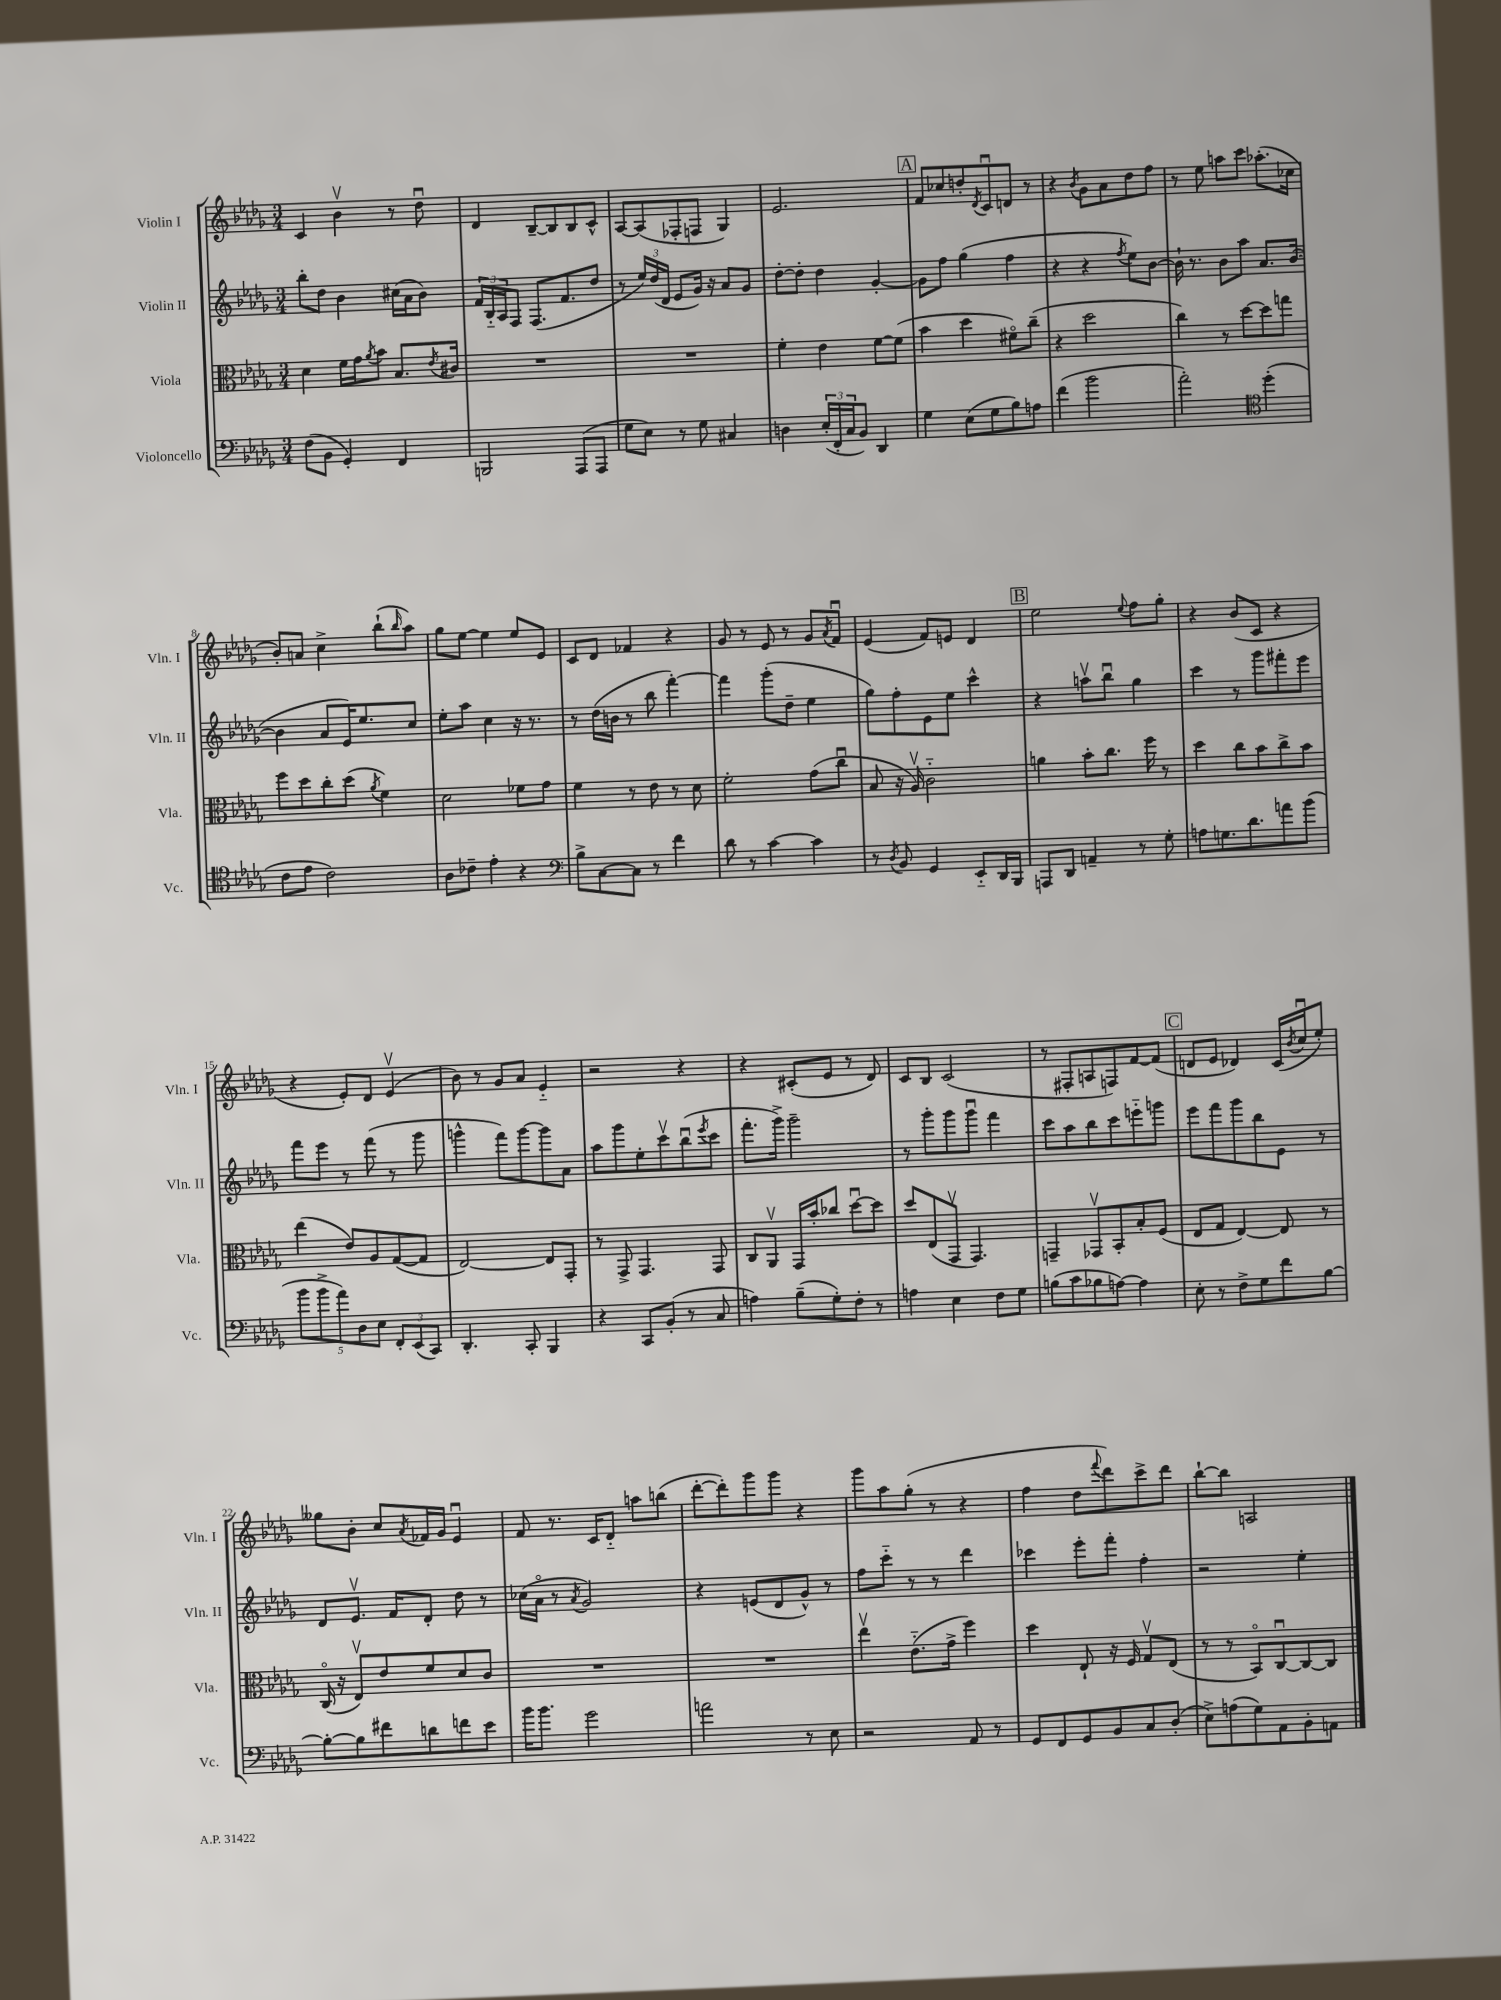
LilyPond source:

<<
\new StaffGroup <<
\new Staff = "s0" \with { instrumentName = "Violin I" shortInstrumentName = "Vln. I" } {
    \clef treble \key des \major \numericTimeSignature \time 3/4
    c'4 bes'4\upbow r8 des''8\downbow |
    des'4 bes8~-- bes8 bes8 c'8-^ |
    aes8~ aes8( fes8-. f8 ges4) |
    ees'2. |
    \mark \markup { \box "A" } f'8 ces''8 d''8-. \acciaccatura { des'8 } c'8\downbow d'8 r8 |
    r4 \acciaccatura { bes'8 } ges'8 aes'8 des''8 f''8 |
    r8 ees''8 a''8 c'''8 aes''8.-.( ces''16 |
    bes'8-.) a'8 c''4-> bes''8-!( \grace { bes''16 } aes''8) |
    ges''8 ees''8~ ees''4 ees''8 ees'8 |
    c'8 des'8 fes'4 r4 |
    ges'8 r8 ees'8 r8 ges'8 \acciaccatura { aes'8 } f'8\downbow |
    ees'4( f'8) e'8 des'4 |
    \mark \markup { \box "B" } ees''2 \appoggiatura { ees''8 } f''8 ges''8-. |
    r4 bes'8( c'8 r4 |
    r4 ees'8-.) des'8 ees'4\upbow( |
    bes'8) r8 ges'8 aes'8 ees'4-_ |
    r2 r4 |
    r4 cis'8-.( ees'8 r8 des'8) |
    c'8 bes8 c'2( |
    r8 fis8-. a8 f8) f'8~ f'8( |
    \mark \markup { \box "C" } d'8 ees'8 des'4) c'16( \acciaccatura { bes'8 } c''16\downbow ees''8-.) |
    geses''8 bes'8-. c''8 \acciaccatura { aes'8 } fes'16 ges'16 ees'4\downbow |
    f'8 r8. c'16 des'8-_ a''8 b''8( |
    des'''8~-. des'''8-.) ges'''8 ges'''8 r4 |
    ges'''8 aes''8 ges''8-.( r8 r4 |
    f''4 des''8 \appoggiatura { f'''8 } des'''8) c'''8-> des'''8 |
    bes''8~-! bes''8 a2 \bar "|." |
}
\new Staff = "s1" \with { instrumentName = "Violin II" shortInstrumentName = "Vln. II" } {
    \clef treble \key des \major \numericTimeSignature \time 3/4
    bes''8-. des''8 bes'4 cis''16( aes'16 bes'8) |
    \tuplet 3/2 { f'16 bes16-_ aes16 } f8 f8.( f'8. des''8 |
    r8 \tuplet 3/2 { ees''16) des''16( des'16 } ees'8 ges'16) r16 aes'8 ges'8 |
    des''8~-. des''8-. des''4 ges'4~-. |
    \mark \markup { \box "A" } ges'8 f''8 ges''4( f''4 |
    r4 r4 \acciaccatura { f''8 } ees''8) bes'8~ |
    bes'16-! r8. bes'8 aes''8 aes'8. bes'16~( |
    bes'4 aes'8 ees'16) ees''8. c''8 |
    ees''8-. aes''8 c''4 r16 r8. |
    r8 des''16( b'16 r8 bes''8 f'''4~-.) |
    f'''4 ges'''8-.( des''8-- ees''4 |
    ges''8) f''8-. ees'8 ees''8 c'''4-^ |
    \mark \markup { \box "B" } r4 a''8\upbow bes''8\downbow ges''4 |
    c'''4 r8 ges'''8 fis'''8-. ees'''8 |
    f'''8 ees'''8 r8 f'''8( r8 ges'''8 |
    g'''4-^ f'''8) g'''8~ g'''8 aes'8 |
    aes''8 ges'''8 ees''8-. c'''8\upbow bes''8\downbow( \acciaccatura { ees'''8 } c'''8 |
    f'''8.-. ges'''16->) ges'''2-- |
    r8 ges'''8-. ges'''8 ges'''8\downbow f'''4 |
    c'''8 aes''8 bes''8 c'''8 e'''8-_ g'''8 |
    \mark \markup { \box "C" } ees'''8 f'''8 ges'''8 bes''8 ees'8 r8 |
    des'8 ees'8.\upbow f'16 des'8-. des''8 r8 |
    ces''16( aes'16\flageolet r8 \acciaccatura { aes'8 } ges'2) |
    r4 e'8( des'8 ges'8-^) r8 |
    f''8 c'''8-_ r8 r8 des'''4 |
    ces'''4 ees'''8-. f'''8-. f''4-. |
    r2 ees''4-. \bar "|." |
}
\new Staff = "s2" \with { instrumentName = "Viola" shortInstrumentName = "Vla." } {
    \clef alto \key des \major \numericTimeSignature \time 3/4
    des'4 f'16 ges'16 \acciaccatura { aes'8 } bes'8 bes8. \acciaccatura { ees'8 } cis'16 |
    R2. |
    R2. |
    f'4-. ees'4 f'8~ f'8( |
    \mark \markup { \box "A" } bes'4 des''4 fis'8\flageolet) c''8--( |
    r4 des''2 |
    c''4) r8 des''8~ des''8 g''8 |
    f''8 des''8 c''8-. des''8( \acciaccatura { aes'8 } f'4) |
    des'2 fes'8 ges'8 |
    f'4 r8 ees'8 r8 des'8 |
    f'2-. ges'8( c''8\downbow |
    bes8 r16 aes16\upbow) c'2-_ |
    \mark \markup { \box "B" } a'4 bes'8-. c''8. f''16 r8 |
    des''4 c''8 bes'8 c''8-> bes'8 |
    ees''4( ees'8) aes8 ges8~( ges8 |
    ees2~) ees8 ges,8-. |
    r8 ges,8-> ges,4. ges,8 |
    c8 aes,8\upbow ges,16 bes'16-. ces''8 des''8~\downbow des''8 |
    des''8 ees8( ges,8\upbow ges,4.) |
    g,4-- ges,8\upbow bes,8-. bes8-. f8( |
    \mark \markup { \box "C" } ees8 ges8 ees4~) ees8 r8 |
    c16\flageolet( r16 ees8\upbow) ees'8 f'8 des'8 c'8 |
    R2. |
    R2. |
    ees''4\upbow ees'8.-_( ges'16-> f''4) |
    des''4 ees8-! r16 f16 ges8\upbow ees8( |
    r8 r8 bes,8\flageolet) c8~\downbow c8~ c8 \bar "|." |
}
\new Staff = "s3" \with { instrumentName = "Violoncello" shortInstrumentName = "Vc." } {
    \clef bass \key des \major \numericTimeSignature \time 3/4
    f8( bes,8 ges,4-.) f,4 |
    b,,2 aes,,8( aes,,8 |
    ges8 ees8) r8 ges8 cis4 |
    d4 \tuplet 3/2 { ees16-.( f,16-. c16 } bes,8) des,4 |
    \mark \markup { \box "A" } ges4 ees8( ges8 bes8) a8 |
    f'4( bes'2 |
    aes'2-.) \clef tenor des''4-.( |
    c'8 ees'8 c'2) |
    aes8 ces'8-- ees'4-. r4 |
    \clef bass bes8-> c8~ c8 r8 f'4 |
    des'8 r8 c'4~ c'4 |
    r8 \acciaccatura { des8 } bes,8 ges,4 ees,8-_ des,16 bes,,16 |
    \mark \markup { \box "B" } a,,8 des,8 a,4-- r8 ges8-. |
    a8 g8. des'8. a'8 bes'8( |
    \tuplet 5/4 { bes'8 bes'8-> aes'8) des8 ees8 } \tuplet 3/2 { f,8-. ees,8( c,8) } |
    des,4.-. c,8-. bes,,4 |
    r4 c,8 bes,8-.( r8 c8 |
    a4) bes8--( ges8-.) f8-. r8 |
    a4 ees4 f8 ges8 |
    b8( c'8 bes8 a8~) a4 |
    \mark \markup { \box "C" } ees8-. r8 f8-> ges8 f'8 bes8~ |
    bes8~-. bes8 fis'8 d'8 f'8 ees'8 |
    bes'16 bes'8. ges'2 |
    a'2 r8 ees8 |
    r2 aes,8 r8 |
    ges,8 f,8 ges,8 bes,8 c8 des8-.( |
    ees8->) a8( ges8) aes,8 bes,8-. a,8 \bar "|." |
}
>>
>>
